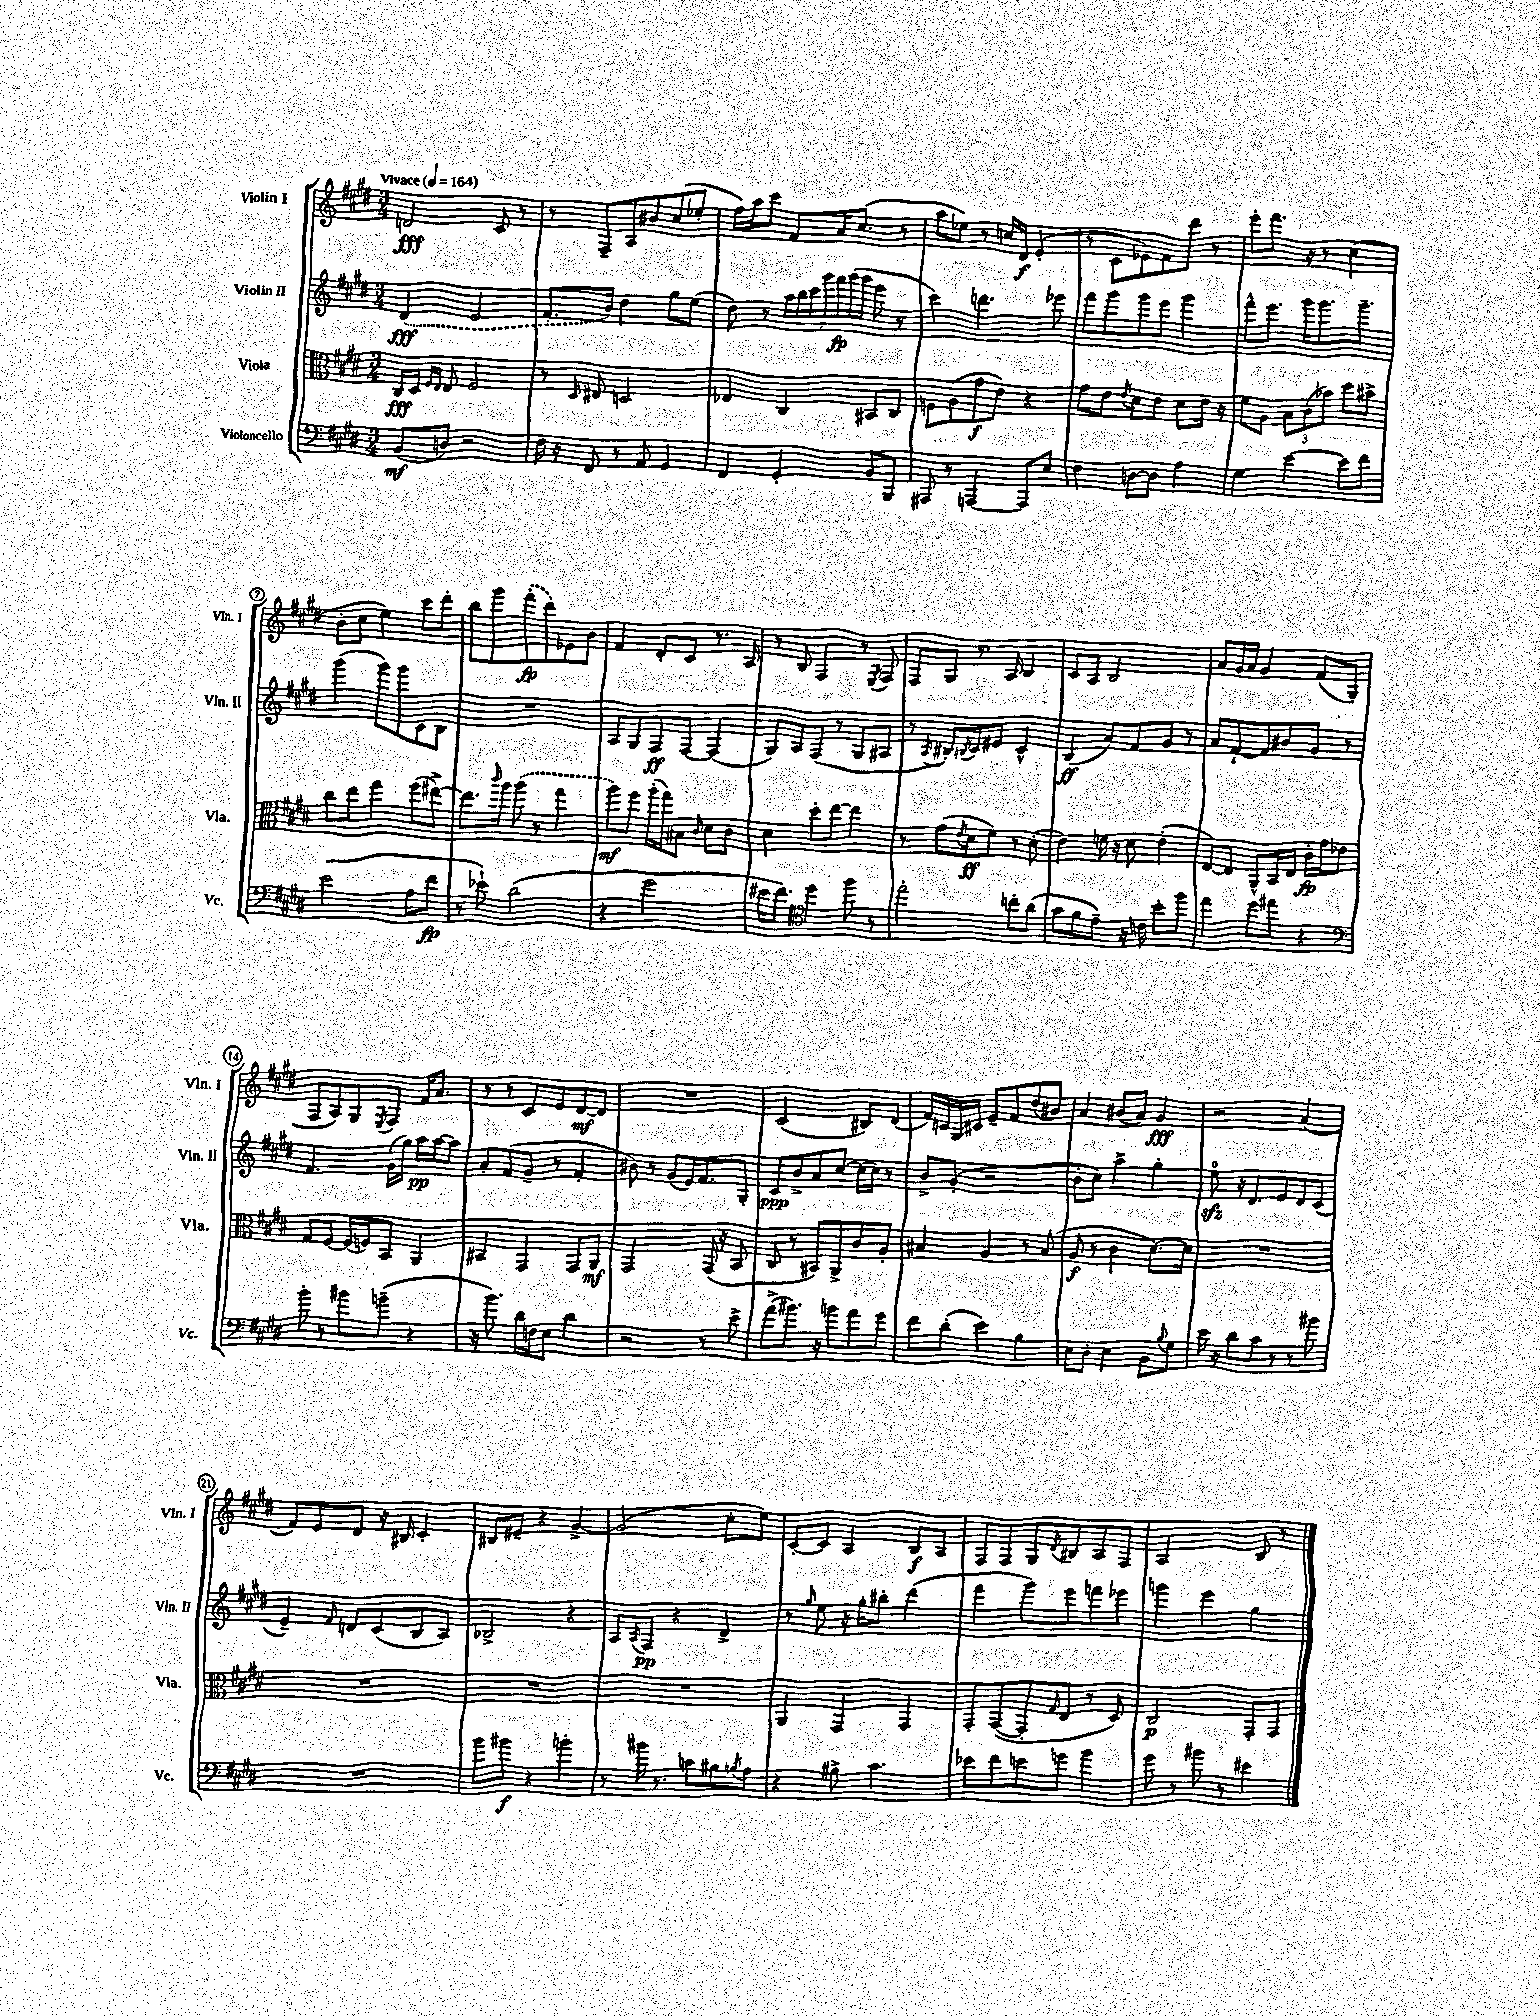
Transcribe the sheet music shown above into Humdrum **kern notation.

**kern	**kern	**kern	**kern
*staff4	*staff3	*staff2	*staff1
*clefF4	*clefC3	*clefG2	*clefG2
*k[f#c#g#d#]	*k[f#c#g#d#]	*k[f#c#g#d#]	*k[f#c#g#d#]
*M3/4	*M3/4	*M3/4	*M3/4
*MM164	*MM164	*MM164	*MM164
(8BB	16C#	(4d#	2d
.	16D#	.	.
.	16qqF#	.	.
.	16qqE	.	.
8D)	8E	.	.
2r	2F#	2e	.
.	.	.	8c#
.	.	.	8r
=	=	=	=
16F#	8r	8.f#'	8r
16r	.	.	.
.	16qqD#	.	.
8FF#	8E#	.	8F#~
.	.	16b)	.
8r	2D	4dd#	8A
8AA	.	.	8b#
4GG#	.	8gg#	(8cc#
.	.	(8ee	8ee-'
=	=	=	=
4FF#	4E-	8dd#)	16ff#)
.	.	.	16aa
.	.	8r	8ccc#
4GG#'	4C#	28aa	8f#
.	.	28bb	.
.	.	28ccc#	.
.	.	28ggg#	.
.	.	.	16a
.	.	28fff#	.
.	.	(28ggg#	.
.	.	.	(8.cc#
.	.	28ggg#	.
8BB	8BB#	8eee	.
8BBB	8C#	8r	8r
=	=	=	=
8AAA#	8F	4ccc#)	8aa
8r	(8A	.	8ee-)
[4AAA	8g#	4.ddd	8r
.	8e)	.	16cc
.	.	.	16d#
8AAA]	4r	.	(4e'
8E	.	8eee-	.
=	=	=	=
4F#	8g#	8fff#	8r
.	8e	8ggg#	8c#
.	8qe	.	.
[8D	8d#	8ggg#	8e-)
8D]	8e	8eee	8f#
4A	8d#	4ggg#	8ddd#
.	16e	.	8r
.	16r	.	.
=	=	=	=
4G#	8f#	8fff#^^	8eee'
.	8A	8.eee	8.fff#
[4e	12B	.	.
.	.	16ggg#	16r
.	(12c#	.	.
.	.	8.ggg#	8r
.	12b-)	.	.
8e]	8dd#	.	(4cc#
.	.	8.ggg#~	.
8f#	8b#^	.	.
=	=	=	=
(2e	8cc#	(4ggg#	8b'
.	8ee	.	8cc#
.	4gg#	8ggg#)	4ee)
.	.	8ggg#	.
8A	(8ff#	8c#	8ccc#
8f#	[8ee#^)	8B	8ddd#'
=	=	=	=
8r	8.ee#]	2.r	8bb
8e-`)	.	.	8ggg#
.	16qqccc#	.	.
.	16aa	.	.
(2d#	(8aa	.	(8fff#'
.	8r	.	8ddd#)
.	4gg#	.	8e-
.	.	.	8b
=	=	=	=
4r	8aa)	8A	4f#
.	8ff#	8G#	.
2g#	(16aa'	8F#	8d#'
.	16gg#)	.	.
.	8B#	[8F#	8c#
.	16qqc#	.	.
.	8d#	(4F#]	8.r
.	8c#	.	.
.	.	.	16A
=	=	=	=
16e#	4d#	8G#)	8r
8.f#)	.	.	.
.	.	8A	8B
*clefC4	*	*	*
4dd#	8dd#'	(8F#	4F#
.	[8ee	8r	.
8ff#	4ee]	8G#	8r
.	.	.	8qE
8r	.	8A#	8F#
=	=	=	=
2ee'	8r	8r	8F#
.	.	8qA	.
.	(8g#	8B#')	8G#
.	8qe	8qB	.
.	8d#	8c#	8.r
.	8f#)	8e#	.
.	.	.	16A
8cc'	8r	4c#^^	4B
(8a	(8d#'	.	.
=	=	=	=
8g#	4e)	(4B	8c#
8f#	.	.	8A
8e~)	16f	8a)	2B
.	16r	.	.
16r	8d#	8f#	.
16c	.	.	.
8b'	(4e'	8g#	.
8ff#	.	8r	.
=	=	=	=
4ee	[8E)	8a	8a
.	8E]	[8f#`	16g#
.	.	.	16a
8dd#	8AA^^	8f#]	4g#
8ee#	16BB	8b#	.
.	16E	.	.
4r	16c#'	8g#	(8f#
.	16g#	.	.
.	8e-	8r	8G#'
=	=	=	=
*clefF4	*	*	*
8b'	8G#	4.f#	8F#
8r	[8F#	.	8A)
8b#	(16F#]	.	8G#
.	16F)	.	.
.	.	.	8qE
(8b~	8BB	(16g#	8F#
.	.	16gg#)	.
4r	4AA	16aa	16f#
.	.	[16aa	8.a
.	.	8aa]	.
=	=	=	=
16r	4BB#	8a'	8r
8.b)	.	.	.
.	.	(8f#	8r
16d#	4GG#	8g#~	8c#
16F	.	.	.
8E	.	8r	8e
4d#	8GG#	4f#'	[8d#
.	8AA	.	8d#]
=	=	=	=
2r	2GG#	8b#)	2.r
.	.	8r	.
.	.	(8g#	.
.	.	16e)	.
.	.	8.f#	.
8r	(16GG#	.	.
.	16r	.	.
8e^	8BB	8G#'	.
=	=	=	=
(8a^	8C#	8c#	(2c#
8.b#)	8r	8b^	.
.	8BB#)	8a	.
16r	.	.	.
8b	8AA^	[8cc#	.
8a	8c#	(16cc#]	8B#)
.	.	16cc#)	.
8g#	8A'	8r	(8d#
=	=	=	=
8f#	4B#	8b^	16f#)
.	.	.	16c
(8d#'	.	(8g#'	16G#
.	.	.	16c#
4e)	4A	2r	8e~
.	.	.	8f#
4B	8r	.	(8dd#
.	(8B#	.	8b#)
=	=	=	=
8E	8A	8b'	4a
8D#'	8r	8cc#)	.
4E	4c#	4aa^	(8b#
.	.	.	8a)
8BB	[8.d#)	4gg#'	4g#
8qqB	.	.	.
8G#	.	.	.
.	16d#]	.	.
=	=	=	=
16e	2.r	8ee	2r
16r	.	.	.
8d#	.	16r	.
.	.	8.d#	.
8c#	.	.	.
8r	.	8e	.
8r	.	8d#	(4a
8b#	.	(8c#	.
=	=	=	=
2.r	2.r	4e~)	8f#)
.	.	.	8e
.	.	16qqf#	.
.	.	8d	8d#
.	.	(8c#	16r
.	.	.	16B#
.	.	8B	4c#'
.	.	8A)	.
=	=	=	=
8b	2.r	2B-^	8B#
8b#	.	.	8e#~
4r	.	.	4r
4b'	.	4r	[4g#^
=	=	=	=
8r	2.r	8A	(2g#]
.	.	8qA	.
16b#	.	8F#	.
8.r	.	.	.
.	.	4r	.
8c	.	.	.
8B#	.	4d#^	8cc#'
8qB	.	.	.
8A	.	.	8ee)
=	=	=	=
4r	4AA	8r	[8c#'
.	.	16qqgg#	.
.	.	8ee	8c#]
8B#^	4GG#	16r	4A
.	.	16gg#'	.
4.c#	.	8bb#'	.
.	4GG#	(4ddd#	8B
.	.	.	8A
=	=	=	=
8e-	8GG#'	4fff#	8F#
8f#	([8GG#	.	8F#
8e	8GG#']	8ggg#)	8G#
.	16qqG#	.	8qd#
8g	8E	8eee	8B#
4b	8r	8fff	8A
.	8D#)	8eee-	8F#
=	=	=	=
8g#	2C#	4ggg	2A
8r	.	.	.
8b#	.	4eee	.
8r	.	.	.
4e#	8GG#'	4gg#	8B
.	8GG#	.	8r
==	==	==	==
*-	*-	*-	*-
